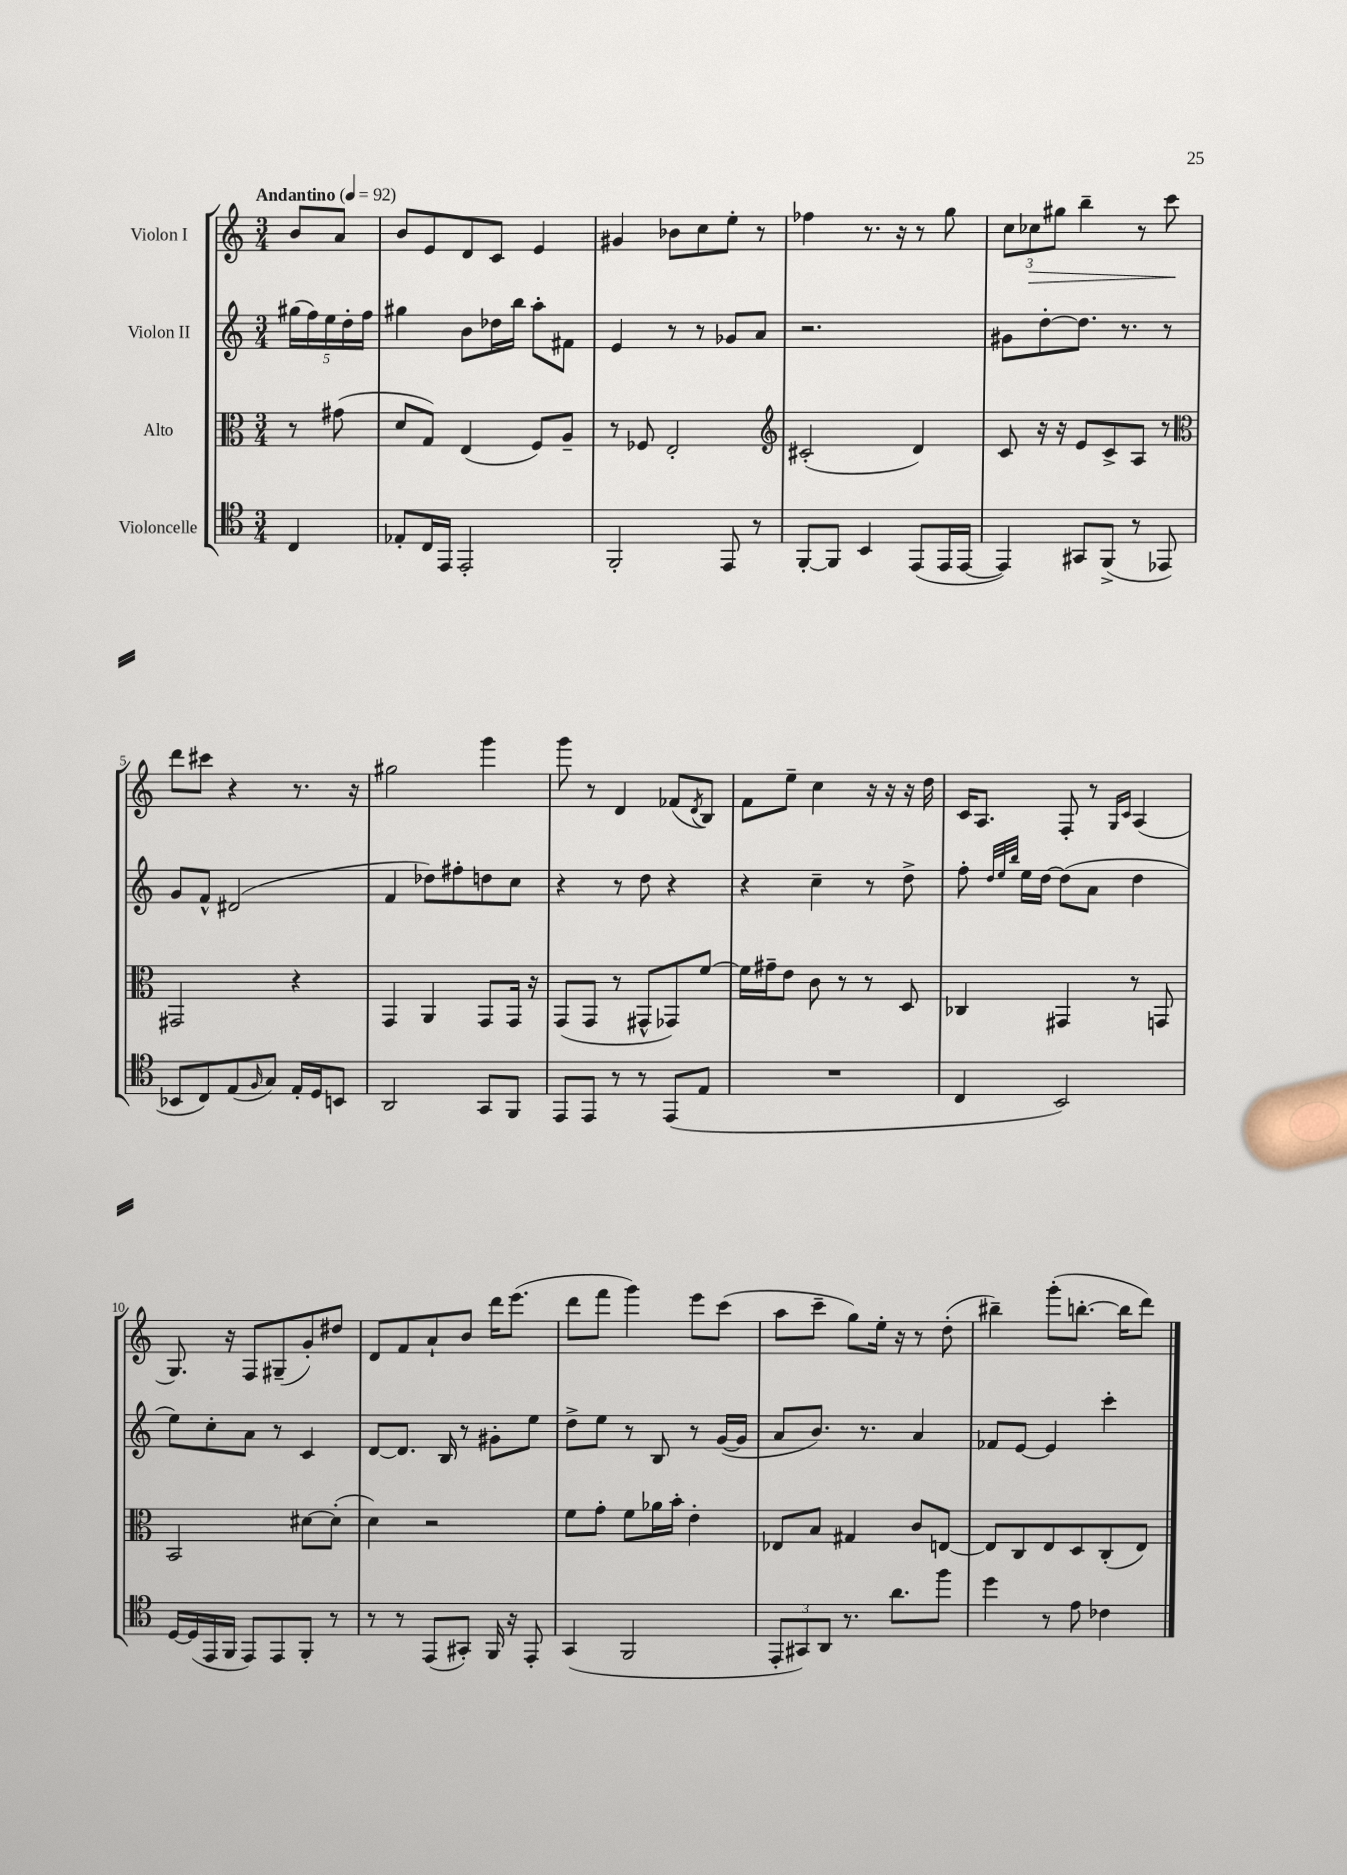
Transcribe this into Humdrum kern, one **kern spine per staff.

**kern	**kern	**kern	**kern
*staff4	*staff3	*staff2	*staff1
*clefC4	*clefC3	*clefG2	*clefG2
*k[]	*k[]	*k[]	*k[]
*M3/4	*M3/4	*M3/4	*M3/4
*MM92	*MM92	*MM92	*MM92
4C/	8r	(20gg#\LL	8b/L
.	.	20ff\)	.
.	.	20ee\	.
.	(8g#\	.	8a/J
.	.	20dd'\	.
.	.	20ff\JJ	.
=	=	=	=
8E-'/L	8d/L	4gg#\	8b/L
16C/L	8G/J)	.	8e/
16EE/JJ	.	.	.
2EE'/	(4E/	8b\L	8d/
.	.	16dd-\L	8c/J
.	.	16bb\JJ	.
.	8F/L)	8aa'\L	4e/
.	8A~/J	8f#\J	.
=	=	=	=
2FF'/	8r	4e/	4g#/
.	8F-/	.	.
.	2E'/	8r	8b-\L
.	.	8r	8cc\
8EE/	.	8g-/L	8ee'\J
8r	.	8a/J	8r
=	=	=	=
*	*clefG2	*	*
[8FF'/L	(2c#'/	2.r	4ff-\
8FF/]J	.	.	.
4BB/	.	.	8.r
.	.	.	16r
(8EE/L	4d/)	.	8r
16EE/L	.	.	8gg\
[16EE/JJ	.	.	.
=	=	=	=
4EE/])	8c/	8g#\L	12cc\L
.	.	.	12cc-\
.	16r	[8dd'\	.
.	.	.	12gg#\J
.	16r	.	.
8GG#/L	8e/L	8.dd\]J	4bb~\
(8FF^/J	8c^/	.	.
.	.	8.r	.
8r	8A/J	.	8r
8EE-/	8r	8r	8ccc\
=	=	=	=
*	*clefC3	*	*
8BB-/L	2GG#/	8g/L	8ddd\L
8C/)	.	8f^^/J	8ccc#\J
(8E/	.	(2d#/	4r
16qqF/	.	.	.
8G/J)	.	.	.
16E'/LL	4r	.	8.r
16D/J	.	.	.
8BB/J	.	.	.
.	.	.	16r
=	=	=	=
2AA/	4GG/	4f/	2gg#\
.	4AA/	8dd-\L)	.
.	.	8ff#'\	.
8GG/L	8GG/L	8dd\	4ggg\
8FF/J	16GG/Jk	8cc\J	.
.	16r	.	.
=	=	=	=
8EE/L	(8GG/L	4r	8ggg\
8EE/J	8GG/J	.	8r
8r	8r	8r	4d/
8r	8GG#^^/L	8dd\	.
(8EE/L	8GG-/)	4r	(8f-/L
.	.	.	8qd/
8E/J	[8f/J	.	8B/J)
=	=	=	=
2.r	16f\]LL	4r	8f\L
.	16g#~\J	.	.
.	8e\J	.	8ee~\J
.	8c\	4cc~\	4cc\
.	8r	.	.
.	8r	8r	16r
.	.	.	16r
.	8D/	8dd^\	16r
.	.	.	16dd\
=	=	=	=
4C/	4C-/	8ff'\	16c/LK
.	.	.	8.A/J
.	.	32qqdd/LLL	.
.	.	32qqee/	.
.	.	32qqbb/JJJ	.
.	.	16ee\LL	.
.	.	[16dd\JJ	.
2BB/)	4GG#/	(8dd\]L	8F'/
.	.	8a\J	8r
.	.	.	16qqG/LL
.	.	.	16qqc/JJ
.	8r	4dd\	(4A/
.	8GG/	.	.
=	=	=	=
[16D/LL	2BB/	8ee\L)	8.G/)
(16D/]	.	.	.
16EE/	.	8cc'\	.
16FF/JJ	.	.	16r
8EE/L)	.	8a\J	8F/L
8EE/	.	8r	(8G#~/
8FF'/J	[8d#\L	4c/	8g'/)
8r	(8d#'\]J	.	8dd#/J
=	=	=	=
8r	4d\)	[8d/L	8d/L
8r	.	8.d/]J	8f/
(8EE/L	2r	.	8a`/
.	.	16B/	.
8GG#'/J)	.	8r	8b/J
16FF/	.	8g#'\L	16ddd\LK
16r	.	.	(8.eee\J
8EE'/	.	8ee\J	.
=	=	=	=
(4GG/	8f\L	8dd^\L	8ddd\L
.	8g'\J	8ee\J	8fff\J
2FF/	8f\L	8r	4ggg\)
.	16a-\L	8B/	.
.	16b'\JJ	.	.
.	4e'\	8r	8eee\L
.	.	([16g/LL	(8ccc\J
.	.	16g/]JJ	.
=	=	=	=
12EE'/L	8E-/L	8a/L	8aa\L
12GG#/)	.	.	.
.	8B/J	8.b/J)	8ccc~\J
12AA/J	.	.	.
8.r	4G#/	.	8gg\L)
.	.	8.r	.
.	.	.	16ee'\Jk
8.a\L	.	.	16r
.	8c/L	4a/	8r
8ff\J	[8E/J	.	(8dd'\
=	=	=	=
4dd\	8E/]L	8f-/L	4bb#~\)
.	8C/	[8e/J	.
8r	8E/	4e/]	(8ggg'\L
8e\	8D/	.	[8.bb'\J
4c-\	(8C'/	4ccc'\	.
.	.	.	16bb\]LK
.	8E/J)	.	8ddd\J)
==	==	==	==
*-	*-	*-	*-
